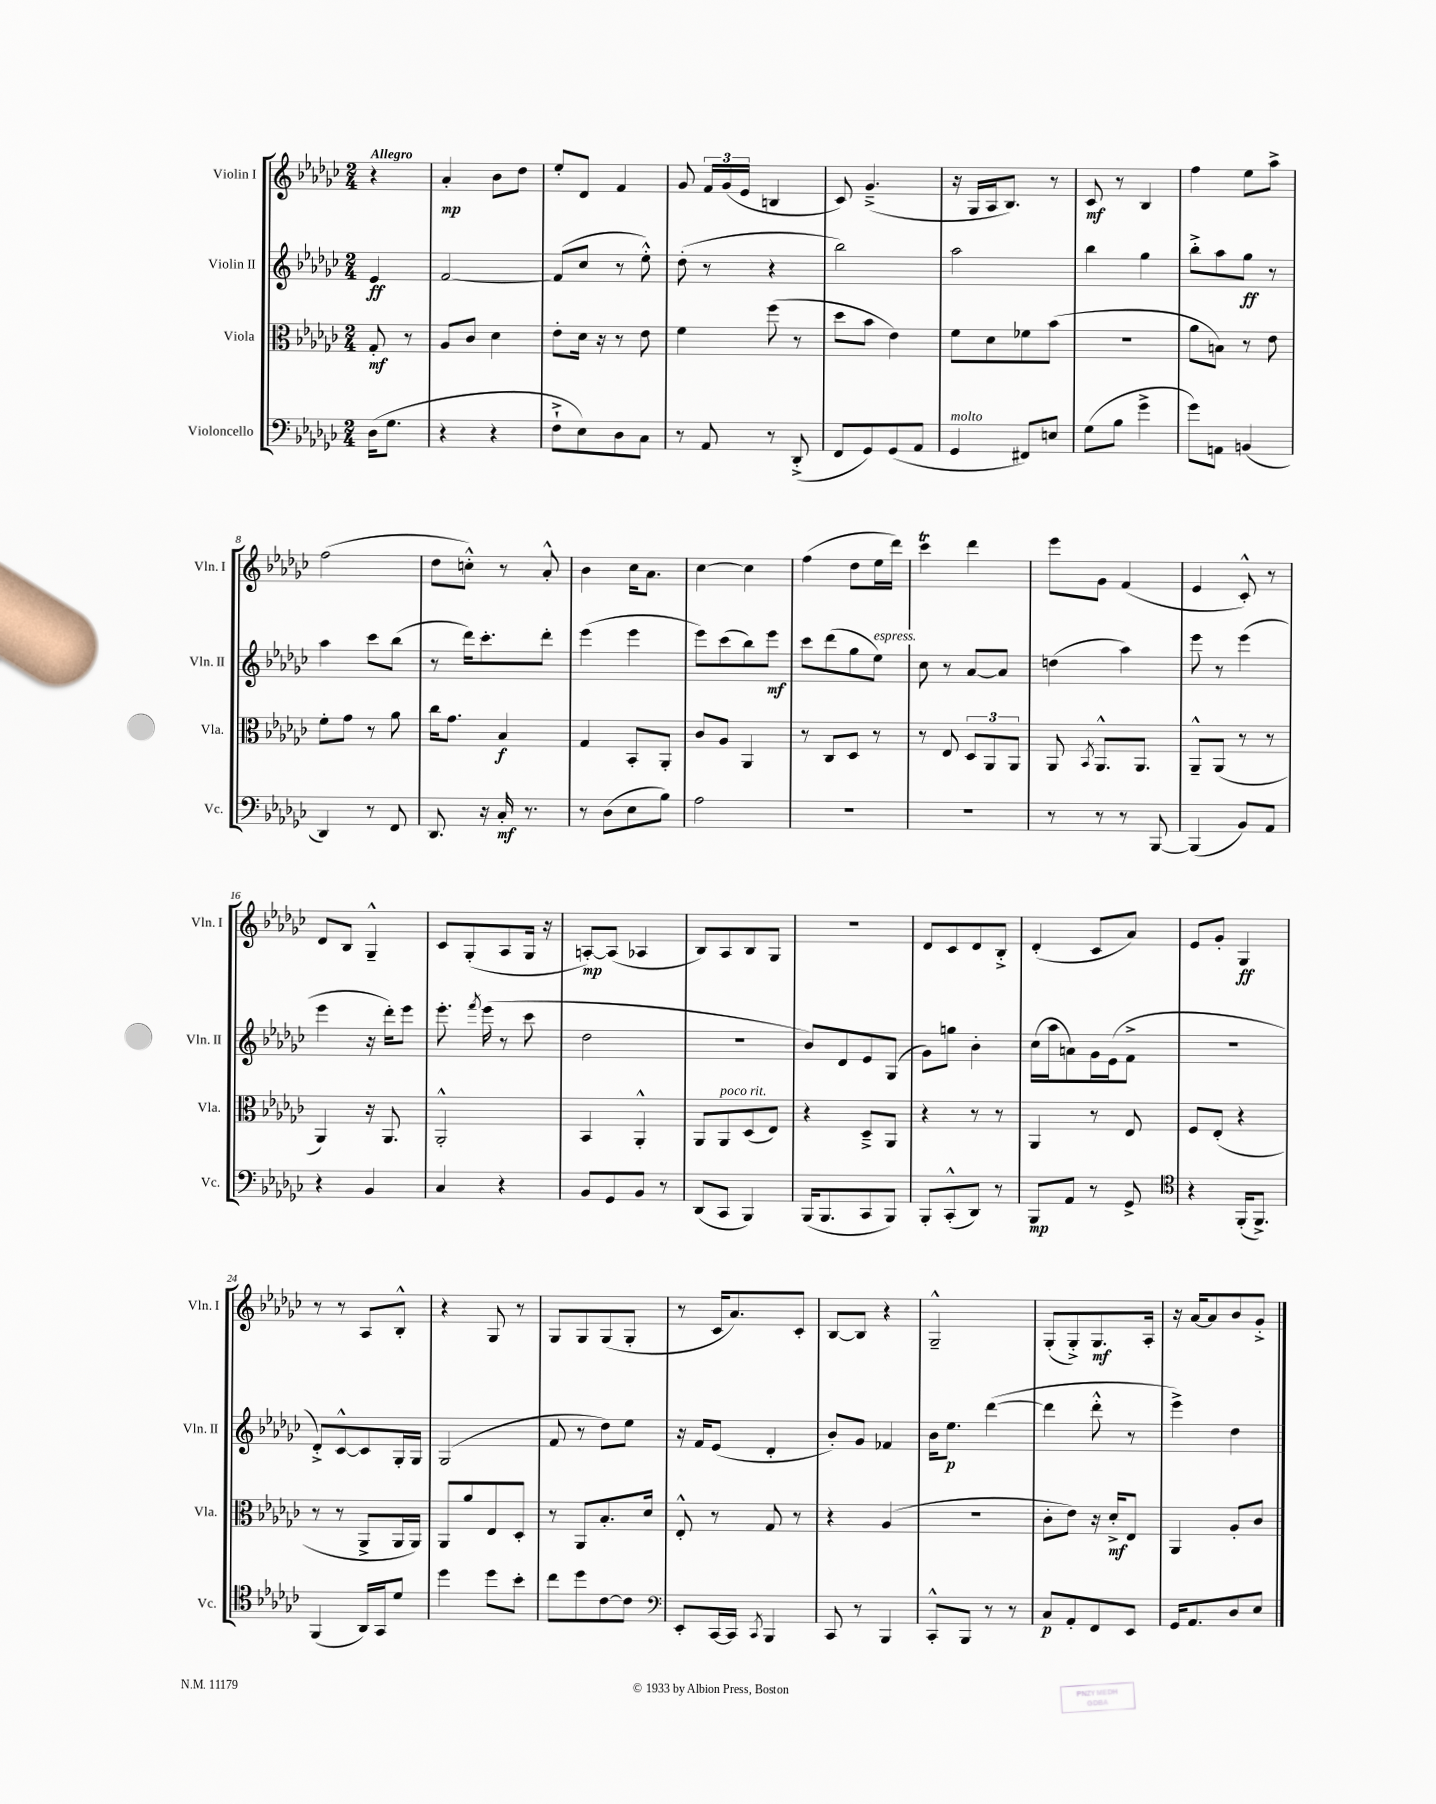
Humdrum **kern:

**kern	**dynam	**kern	**dynam	**kern	**dynam	**kern	**dynam
*part4	*part4	*part3	*part3	*part2	*part2	*part1	*part1
*staff4	*staff4	*staff3	*staff3	*staff2	*staff2	*staff1	*staff1
*I"Violoncello	*	*I"Viola	*	*I"Violin II	*	*I"Violin I	*
*I'Vc.	*	*I'Vla.	*	*I'Vln. II	*	*I'Vln. I	*
*clefF4	*	*clefC3	*	*clefG2	*	*clefG2	*
*k[b-e-a-d-g-c-]	*	*k[b-e-a-d-g-c-]	*	*k[b-e-a-d-g-c-]	*	*k[b-e-a-d-g-c-]	*
*M2/4	*	*M2/4	*	*M2/4	*	*M2/4	*
=	=	=	=	=	=	=	=
!	!	!	!	!	!	!LO:TX:a:B:t=Allegro	!
(16D-\KL	.	8G-'/	mf	4e-/	ff	4r	.
8.G-\J	.	.	.	.	.	.	.
.	.	8r	.	.	.	.	.
=1	=1	=1	=1	=1	=1	=1	=1
4r	.	8A-/L	.	[2f/	.	4a-'/	mp
.	.	8c-/J	.	.	.	.	.
4r	.	4d-\	.	.	.	8b-\L	.
.	.	.	.	.	.	8dd-\J	.
=2	=2	=2	=2	=2	=2	=2	=2
8F`^\L	.	8e-'\L	.	(8f/L]	.	8ee-'/L	.
8E-\)	.	16d-\Jk	.	8cc-/J	.	8d-/J	.
.	.	16r	.	.	.	.	.
8D-\	.	8r	.	8r	.	4f/	.
8C-\J	.	8e-\	.	8ee-'^^\)	.	.	.
=3	=3	=3	=3	=3	=3	=3	=3
8r	.	4f\	.	(8dd-'\	.	8g-/	.
8AA-/	.	.	.	8r	.	24f/LL	.
.	.	.	.	.	.	(24g-/	.
.	.	.	.	.	.	24e-/JJ	.
8r	.	(8ff\	.	4r	.	4Bn/	.
(8DD-'^/	.	8r	.	.	.	.	.
=4	=4	=4	=4	=4	=4	=4	=4
8FF/L	.	8dd-\L	.	2bb-\)	.	8c-/)	.
8GG-/)	.	8b-\J	.	.	.	(4.g-~^/	.
(8GG-/	.	4e-\)	.	.	.	.	.
8AA-/J	.	.	.	.	.	.	.
=5	=5	=5	=5	=5	=5	=5	=5
!LO:TX:a:i:t=molto	!	!	!	!	!	!	!
4GG-/	.	8f\L	.	2aa-\	.	16r	.
.	.	.	.	.	.	16G-/LL	.
.	.	8d-\	.	.	.	16A-/J	.
.	.	.	.	.	.	8.B-/J)	.
8FF#X/L)	.	8f-X\	.	.	.	.	.
8En/J	.	(8b-\J	.	.	.	8r	.
=6	=6	=6	=6	=6	=6	=6	=6
(8G-\L	.	2r	.	4bb-\	.	8c-/	mf
8B-\J	.	.	.	.	.	8r	.
4g-^\	.	.	.	4gg-\	.	4B-/	.
=7	=7	=7	=7	=7	=7	=7	=7
8g-\L)	.	8a-\L	.	8bb-'^\L	.	4ff\	.
8AAn\J	.	8Bn\J)	.	8aa-\	.	.	.
(4BBn/	.	8r	.	8gg-\J	ff	8ee-\L	.
.	.	8e-\	.	8r	.	8aa-^\J	.
!!LO:LB:g=z
=8	=8	=8	=8	=8	=8	=8	=8
4DD-/)	.	8f'\L	.	4aa-\	.	(2ff\	.
.	.	8g-\J	.	.	.	.	.
8r	.	8r	.	8ccc-\L	.	.	.
8FF/	.	8a-\	.	(8bb-\J	.	.	.
=9	=9	=9	=9	=9	=9	=9	=9
8.DD-/	.	16cc-\KL	.	8r	.	8dd-\L	.
.	.	8.g-\J	.	.	.	.	.
.	.	.	.	16ddd-\KL)	.	8ccn'^^\J)	.
16r	.	.	.	8.ccc-'\	.	.	.
16C-'/	mf	4B-/	f	.	.	8r	.
8.r	.	.	.	.	.	.	.
.	.	.	.	8ddd-'\J	.	8a-'^^/	.
=10	=10	=10	=10	=10	=10	=10	=10
8r	.	4G-/	.	(4eee-\	.	4b-\	.
(8D-\L	.	.	.	.	.	.	.
8E-\	.	8BB-'/L	.	4eee-\	.	16cc-\KL	.
.	.	.	.	.	.	8.a-\J	.
8B-\J)	.	8AA-'/J	.	.	.	.	.
=11	=11	=11	=11	=11	=11	=11	=11
2A-\	.	8c-/L	.	8eee-\L)	.	[4cc-\	.
.	.	8A-/J	.	(8ccc-\	.	.	.
.	.	4AA-/	.	8bb-\)	.	4cc-\]	.
.	.	.	.	8eee-\J	mf	.	.
=12	=12	=12	=12	=12	=12	=12	=12
2r	.	8r	.	8ccc-\L	.	(4ff\	.
.	.	8C-/L	.	(8ddd-\	.	.	.
.	.	8D-/J	.	8gg-\	.	8dd-\L	.
!	!	!	!	!LO:TX:a:i:t=espress.	!	!	!
.	.	8r	.	8ee-\J)	.	16ee-\L	.
.	.	.	.	.	.	16ddd-\JJ)	.
=13	=13	=13	=13	=13	=13	=13	=13
2r	.	8r	.	8cc-\	.	4ccc-T\	.
.	.	8E-/	.	8r	.	.	.
.	.	12D-/L	.	[8a-/L	.	4ddd-\	.
.	.	12AA-/	.	.	.	.	.
.	.	.	.	8a-/J]	.	.	.
.	.	12AA-/J	.	.	.	.	.
=14	=14	=14	=14	=14	=14	=14	=14
8r	.	8AA-/	.	(4ddn\	.	8eee-\L	.
.	.	8qBB-/	.	.	.	.	.
8r	.	8.AA-^^/L	.	.	.	8g-\J	.
8r	.	.	.	4aa-\)	.	(4f/	.
.	.	8.AA-/J	.	.	.	.	.
[8BBB-/	.	.	.	.	.	.	.
=15	=15	=15	=15	=15	=15	=15	=15
(4BBB-/]	.	8AA-~^^/L	.	8eee-\	.	4e-/	.
.	.	(8AA-/J	.	8r	.	.	.
8BB-/L)	.	8r	.	(4eee-\	.	8c-'^^/)	.
8AA-/J	.	8r	.	.	.	8r	.
!!LO:LB:g=z
=16	=16	=16	=16	=16	=16	=16	=16
4r	.	4AA-/)	.	4eee-\	.	8d-/L	.
.	.	.	.	.	.	8B-/J	.
4BB-/	.	16r	.	16r	.	4G-~^^/	.
.	.	8.AA-/	.	16ddd-'\KL)	.	.	.
.	.	.	.	8eee-\J	.	.	.
=17	=17	=17	=17	=17	=17	=17	=17
4C-/	.	2AA-'^^/	.	8.eee-'\	.	8c-/L	.
.	.	.	.	.	.	(8G-'/	.
.	.	.	.	8qfff/	.	.	.
.	.	.	.	(16eee-\	.	.	.
4r	.	.	.	8r	.	8A-/	.
.	.	.	.	8ccc-\	.	16G-/Jk	.
.	.	.	.	.	.	16r	.
=18	=18	=18	=18	=18	=18	=18	=18
8BB-/L	.	4BB-/	.	2dd-\	.	[8An'/L)	mp
8GG-/	.	.	.	.	.	(8A/J]	.
8BB-/J	.	4AA-'^^/	.	.	.	4A-X/	.
8r	.	.	.	.	.	.	.
=19	=19	=19	=19	=19	=19	=19	=19
(8DD-/L	.	8AA-/L	.	2r	.	8B-/L)	.
!	!	!LO:TX:a:i:t=poco rit.	!	!	!	!	!
8CC-/J	.	8AA-/	.	.	.	8A-/	.
4BBB-/)	.	(8D-/	.	.	.	8B-/	.
.	.	8E-/J)	.	.	.	8G-/J	.
=20	=20	=20	=20	=20	=20	=20	=20
(16BBB-/KL	.	4r	.	8b-/L)	.	2r	.
8.BBB-/	.	.	.	.	.	.	.
.	.	.	.	8d-/	.	.	.
8CC-/	.	8D-~^/L	.	8e-/	.	.	.
8BBB-/J)	.	8AA-/J	.	(8G-/J	.	.	.
=21	=21	=21	=21	=21	=21	=21	=21
8BBB-'/L	.	4r	.	8g-\L)	.	8d-/L	.
(8CC-'^^/	.	.	.	8ggn\J	.	8c-/	.
8DD-/J)	.	8r	.	4b-'\	.	8d-/	.
8r	.	8r	.	.	.	8B-'^/J	.
=22	=22	=22	=22	=22	=22	=22	=22
8BBB-/L	mp	4AA-/	.	(16cc-\LL	.	(4d-'/	.
.	.	.	.	16aa-\J	.	.	.
8AA-/J	.	.	.	8an\)	.	.	.
8r	.	8r	.	16g-\L	.	8c-/L	.
.	.	.	.	(16e-\J	.	.	.
8GG-^/	.	8E-/	.	8f^\J	.	8a-/J)	.
=23	=23	=23	=23	=23	=23	=23	=23
*clefC4	*	*	*	*	*	*	*
4r	.	8F/L	.	2r	.	8e-/L	.
.	.	(8E-'/J	.	.	.	8g-'/J	.
(16FF'/KL	.	4r	.	.	.	4G-/	ff
8.FF^/J)	.	.	.	.	.	.	.
!!LO:LB:g=z
=24	=24	=24	=24	=24	=24	=24	=24
(4FF/	.	8r	.	8d-'^/L)	.	8r	.
.	.	8r	.	[8c-^^/	.	8r	.
16AA-/LL)	.	8AA-^/L	.	8c-/]	.	8A-/L	.
16GG-/J	.	.	.	.	.	.	.
8d-/J	.	16AA-/L	.	16G-'/L	.	8B-'^^/J	.
.	.	16AA-/JJ)	.	16G-/JJ	.	.	.
=25	=25	=25	=25	=25	=25	=25	=25
4dd-\	.	8AA-/L	.	(2G-/	.	4r	.
.	.	8a-/	.	.	.	.	.
8dd-\L	.	8E-/	.	.	.	8G-/	.
8b-'\J	.	8D-'/J	.	.	.	8r	.
=26	=26	=26	=26	=26	=26	=26	=26
8cc-\L	.	8r	.	8f/	.	8G-/L	.
8dd-\	.	8AA-/L	.	8r	.	8G-/	.
[8c-\	.	8.B-'/	.	8dd-\L)	.	(8G-/	.
8c-\J]	.	.	.	8ee-\J	.	8G-'/J	.
.	.	16d-/Jk	.	.	.	.	.
=27	=27	=27	=27	=27	=27	=27	=27
*clefF4	*	*	*	*	*	*	*
8EE-'/L	.	8E-'^^/	.	16r	.	8r	.
.	.	.	.	16f/KL	.	.	.
[16CC-/L	.	8r	.	(8e-/J	.	16c-/KL	.
16CC-/JJ]	.	.	.	.	.	8.a-/)	.
8qCC-/	.	.	.	.	.	.	.
4BBB-/	.	8G-/	.	4d-'/	.	.	.
.	.	8r	.	.	.	8c-'/J	.
=28	=28	=28	=28	=28	=28	=28	=28
8CC-/	.	4r	.	8b-'/L)	.	[8B-/L	.
8r	.	.	.	8g-/J	.	8B-/J]	.
4BBB-/	.	(4A-/	.	4f-X/	.	4r	.
=29	=29	=29	=29	=29	=29	=29	=29
8CC-'^^/L	.	2r	.	16b-\KL	.	2G-~^^/	.
.	.	.	.	8.ee-\J	p	.	.
8BBB-/J	.	.	.	.	.	.	.
8r	.	.	.	([4ddd-\	.	.	.
8r	.	.	.	.	.	.	.
=30	=30	=30	=30	=30	=30	=30	=30
8C-/L	p	8c-'\L	.	4ddd-\]	.	(8G-'/L	.
8AA-'/	.	8e-\J)	.	.	.	8G-'^/)	.
8FF/	.	16r	.	8ddd-'^^\	.	8.G-/	mf
.	.	16d-'^/KL	mf	.	.	.	.
8EE-/J	.	8E-/J	.	8r	.	.	.
.	.	.	.	.	.	16A-'/Jk	.
=31	=31	=31	=31	=31	=31	=31	=31
16GG-/KL	.	4AA-/	.	4eee-^\)	.	16r	.
8.AA-/	.	.	.	.	.	[16a-/KL	.
.	.	.	.	.	.	8a-/]	.
8D-/	.	8A-'/L	.	4dd-\	.	8b-/	.
8E-/J	.	8c-/J	.	.	.	8g-'^/J	.
==	==	==	==	==	==	==	==
*-	*-	*-	*-	*-	*-	*-	*-
